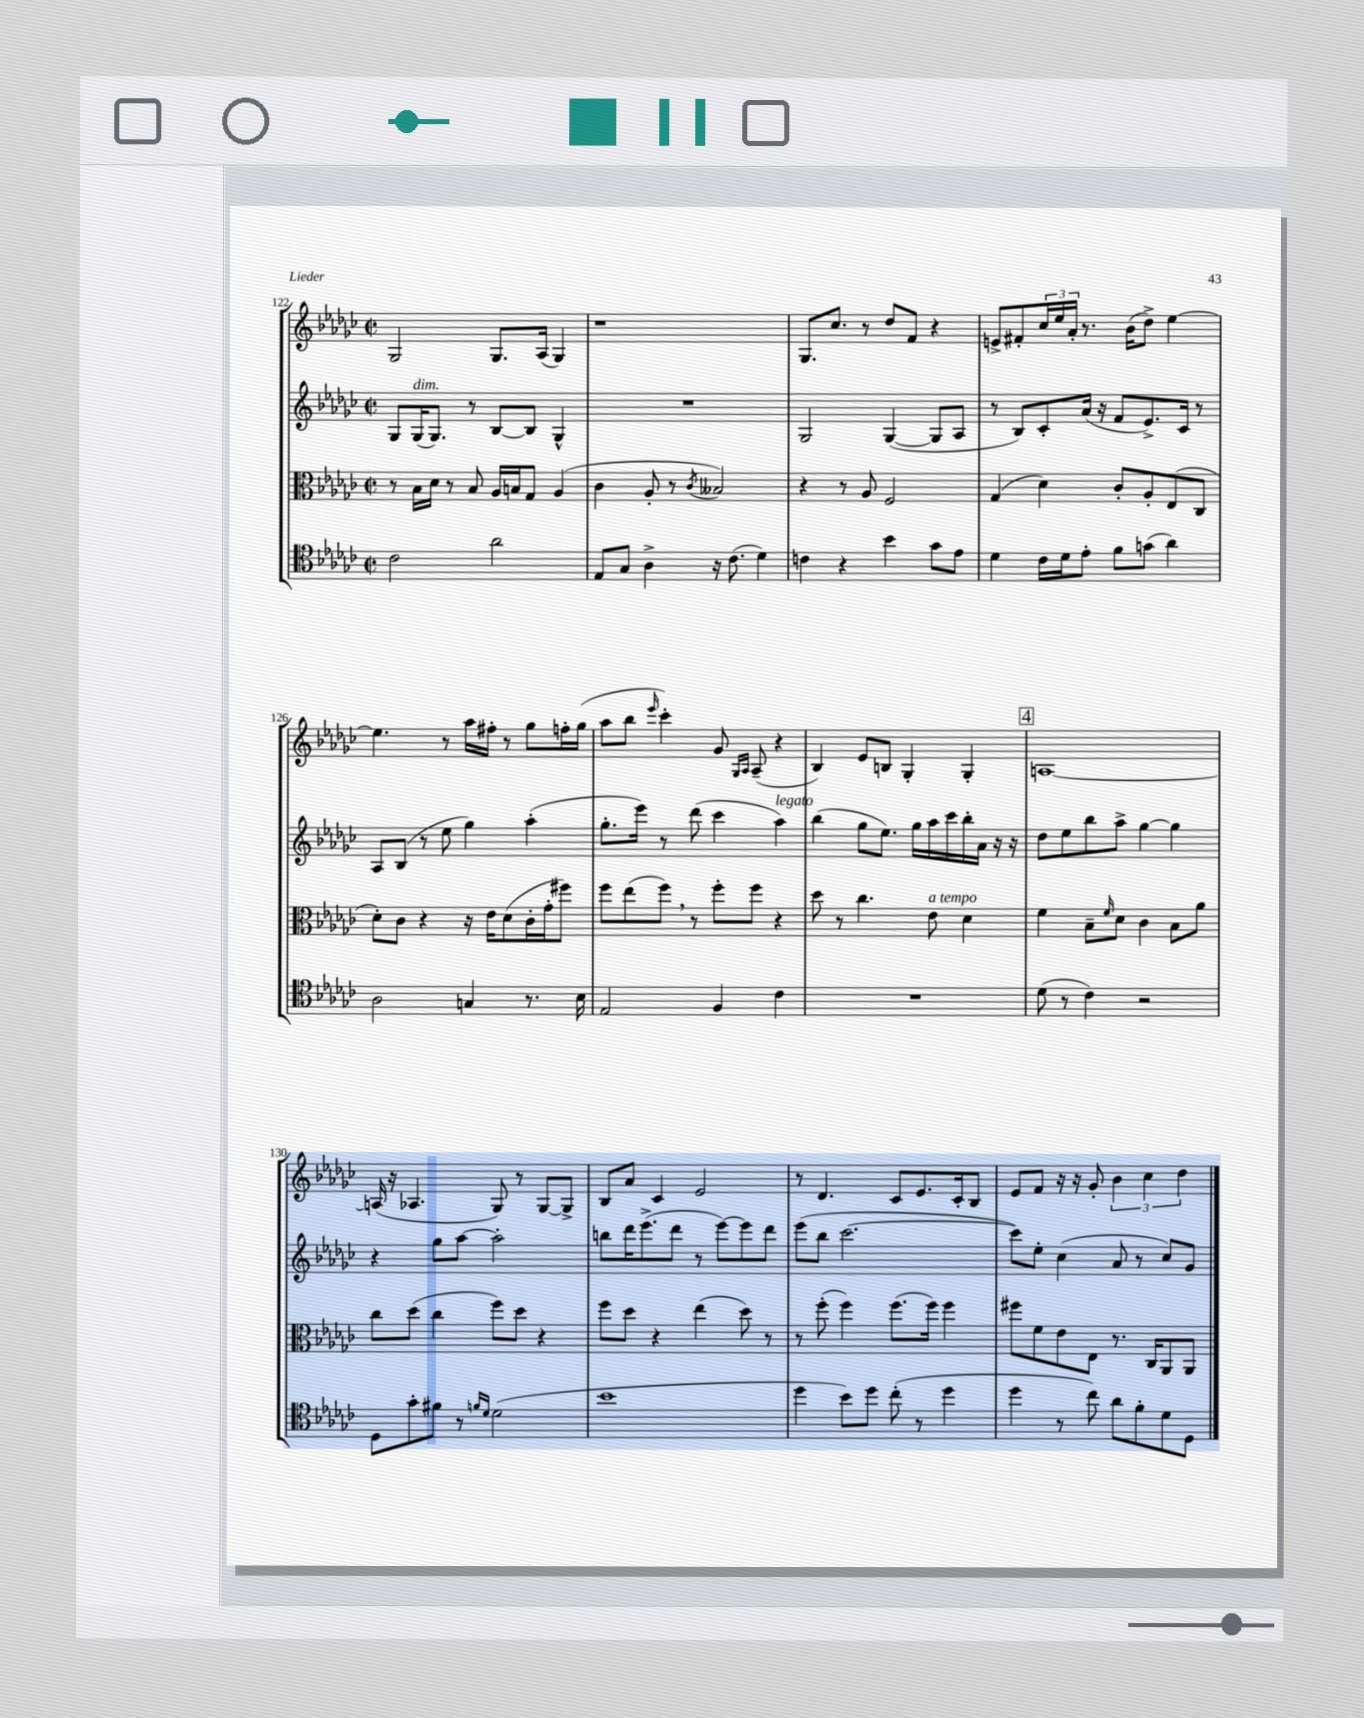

**kern	**kern	**kern	**kern
*part4	*part3	*part2	*part1
*staff4	*staff3	*staff2	*staff1
*clefC4	*clefC3	*clefG2	*clefG2
*k[b-e-a-d-g-c-]	*k[b-e-a-d-g-c-]	*k[b-e-a-d-g-c-]	*k[b-e-a-d-g-c-]
*M2/2	*M2/2	*M2/2	*M2/2
*met(c|)	*met(c|)	*met(c|)	*met(c|)
=122	=122	=122	=122
2c-\	8r	8G-/L	2G-/
!	!	!LO:TX:a:i:t=dim.	!
.	16B-\LL	(16G-/K	.
.	16d-\JJ	8.G-/J)	.
.	8r	.	.
.	8B-/	8r	.
2a-\	16A-/LL	[8B-/L	8.G-/L
.	16Bn/J	.	.
.	8G-/J	8B-/J]	.
.	.	.	(16A-/Jk
.	(4A-/	4G-^^/	4G-/)
=123	=123	=123	=123
8E-/L	4c-\	1r	1r
8G-/J	.	.	.
4A-^\	8A-'/	.	.
.	8r	.	.
.	8qc-/	.	.
16r	2B--X/)	.	.
(8.c-\	.	.	.
4d-\)	.	.	.
=124	=124	=124	=124
4cn\	4r	2G-/	8.G-/L
.	.	.	8.cc-/J
4r	8r	.	.
.	8A-/	.	8r
4b-\	2F/	([4G-/	8dd-/L
.	.	.	8f/J
8g-\L	.	8G-/L]	4r
8e-\J	.	8A-/J	.
=125	=125	=125	=125
4d-\	(4G-/	8r	8en^/L
.	.	8B-/L)	8f#X'/
16c-\LL	4d-\)	8c-'/	24cc-/L
.	.	.	24ee-/
16d-\J	.	.	.
.	.	.	24a-'/JJ
8e-'\J	.	(16a-/Jk	8.r
.	.	16r	.
8f\L	8c-'/L	8f/L	.
.	.	.	(16b-\KL
(8gn\J	8A-'/	8.e-^/)	8dd-^\J)
4a-\)	(8E-/	.	[4ee-\
.	.	16c-/Jk	.
.	8C-/J	8r	.
!!LO:LB:g=z
=126	=126	=126	=126
2A-\	8d-'\L)	8A-/L	4.ee-\]
.	8c-\J	(8B-/J	.
.	4r	8r	.
.	.	8ee-\	8r
4Gn/	16r	4gg-\)	16aa-\LL
.	16e-\KL	.	16ff#X'\JJ
.	(8d-\	.	8r
8.r	16c-'\L	(4aa-'\	8gg-\L
.	16g-'\J	.	.
.	8ff#X\J)	.	16ffn'\L
16B-\	.	.	(16gg-\JJ
=127	=127	=127	=127
2E-/	8ff\L	8.gg-'\L	8aa-\L
.	(8ee-\	.	8bb-\J
.	.	16eee-\Jk)	.
.	.	.	16qqeee-/
.	8ff,\J)	8r	4ccc-'\)
.	8r	(8ddd-\	.
4F/	8ff'\L	4ccc-\	8g-/
.	.	.	16qqG-/LL
.	.	.	16qqA-/JJ
.	8ff\J	.	(8A-~/
!	!	!LO:TX:a:i:t=legato	!
4c-\	4r	4aa-\)	4r
=128	=128	=128	=128
1r	8dd-\	(4bb-\	4B-/)
.	8r	.	.
.	4.cc-\	8gg-\L	8e-/L
.	.	8.ee-\J)	8Bn/J
.	.	.	4G-'/
.	.	16gg-\LL	.
!	!LO:TX:a:i:t=a tempo	!	!
.	8e-\	16aa-\	.
.	.	16ccc-\	.
.	4d-\	16bb-'\	4G-'/
.	.	16a-\JJ	.
.	.	16r	.
.	.	16r	.
!!LO:REH:place=s1:t=4
=129	=129	=129	=129
(8d-\	4f\	8dd-\L	[1An
8r	.	8ee-\	.
4c-\)	8B-~\L	8bb-\	.
.	16qqf/	.	.
.	8d-\J	8aa-^\J	.
2r	4c-\	[4gg-\	.
.	8B-\L	4gg-\]	.
.	8a-\J	.	.
!!LO:LB:g=z
=130	=130	=130	=130
8D-\L	8cc-\L	4r	(16An/]
.	.	.	16r
8g-'\	(8dd-\J	.	4.A-X/
8f#X\J	4cc-\	8gg-\L	.
8r	.	[8aa-\J	.
16qqfn/LL	.	.	.
16qqd-/JJ	.	.	.
(2d-\	8ff\L)	2aa-'\]	8G-/)
.	8dd-\J	.	8r
.	4r	.	[8G-/L
.	.	.	8G-^/J]
=131	=131	=131	=131
1b-	8ff\L	8bbn\L	8B-/L
.	8dd-\J	16ddd-\K	8a-/J
.	.	(8.eee-^\	.
.	4r	.	4c-/
.	.	8ddd-\J	.
.	(4ee-\	8r	2e-/
.	.	[8eee-\L)	.
.	8dd-\)	8eee-\]	.
.	8r	8ddd-\J	.
=132	=132	=132	=132
4dd-\	8r	(8eee-\L	8r
.	(8ff'\	8bb-\J	4.d-/
8b-\L)	4ff\)	[2.ccc-\	.
8dd-\J	.	.	.
(8cc-'\	(8.ff\L	.	8c-/L
8r	.	.	8.e-/
.	16ff\Jk)	.	.
4dd-\	4ff\	.	.
.	.	.	16c-'/k
.	.	.	8B-/J
=133	=133	=133	=133
4dd-\	8ff#X\L	8ccc-\L])	8e-/L
.	8f\	8ee-'\J	8f/J
8r	8e-\	(4cc-\	16r
.	.	.	16r
8cc-\)	8E-\J	.	8g-'/
8a-\L	8.r	8a-/	6b-\
8f'\	.	8r	.
.	.	.	6cc-\
.	16C-/KL	.	.
8d-\	8AA-/	8cc-/L)	.
.	.	.	6dd-\
8D-\J	8AA-/J	8g-/J	.
==	==	==	==
*-	*-	*-	*-
